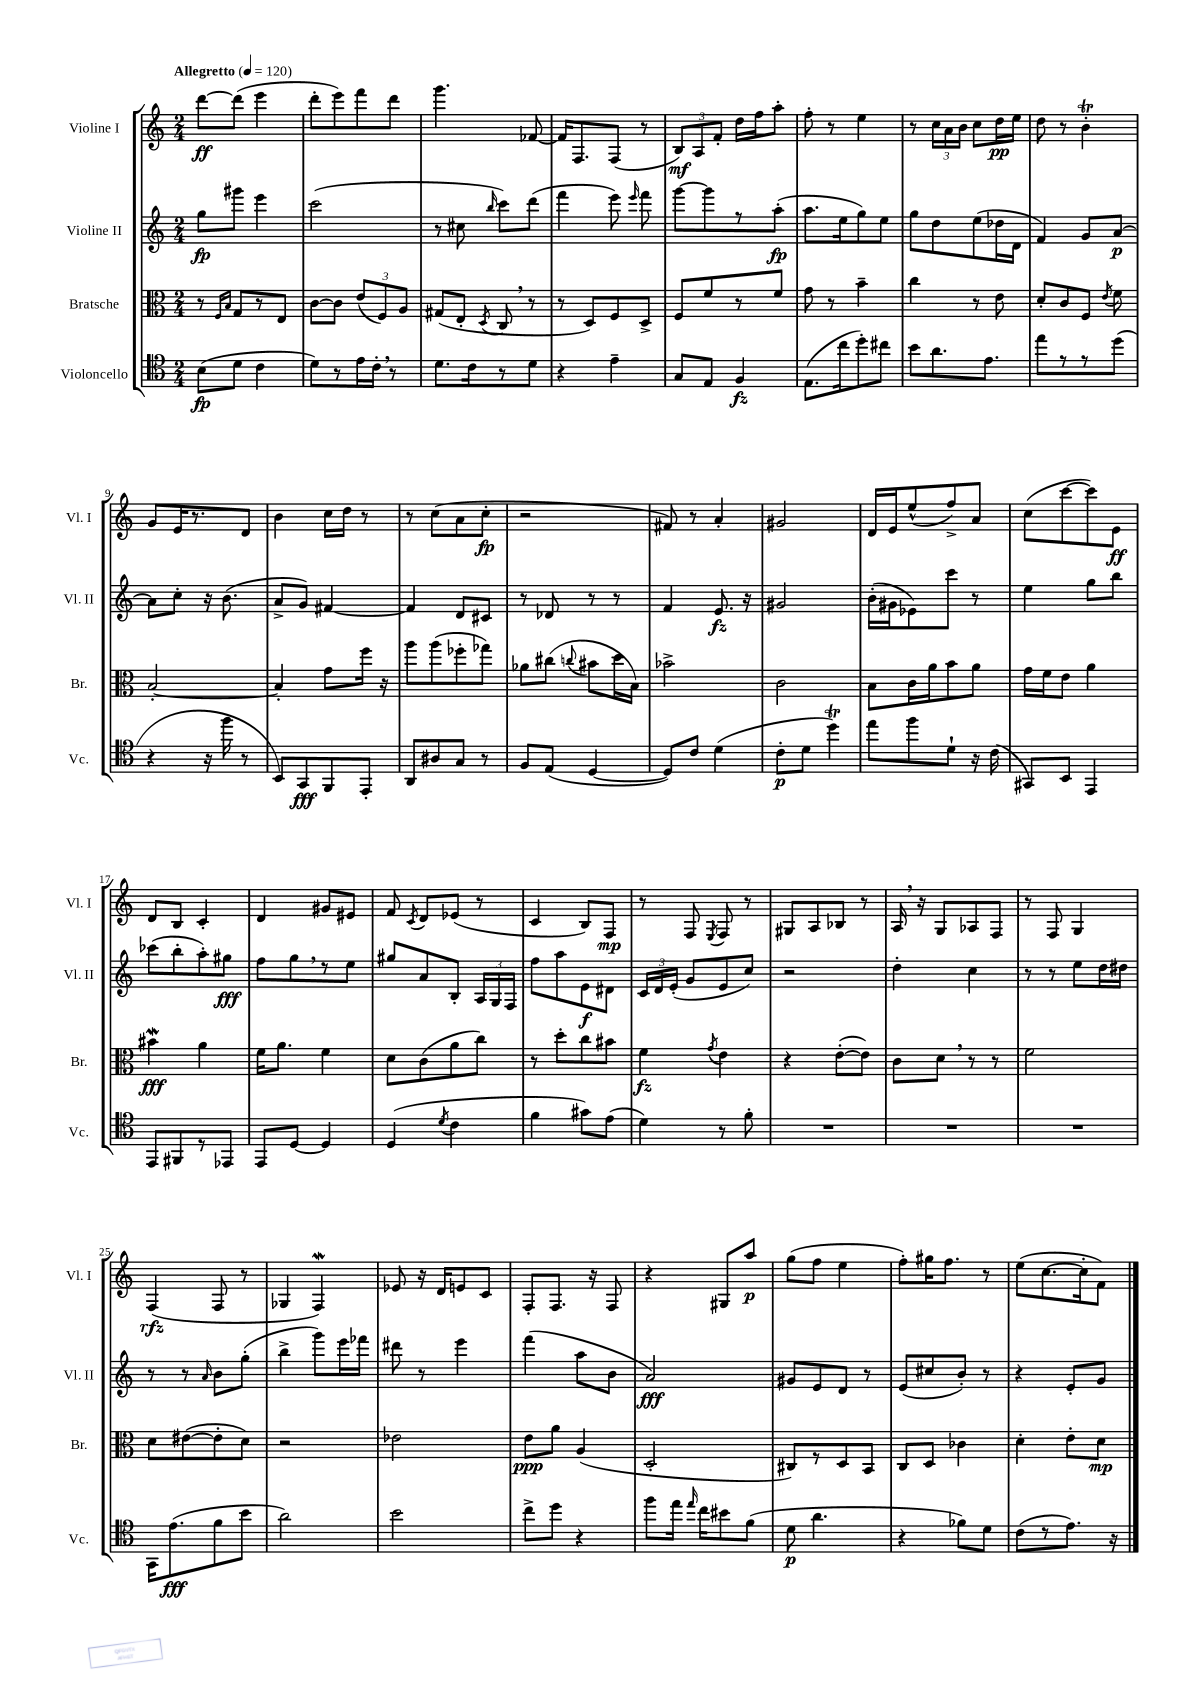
<<
\new StaffGroup <<
\new Staff = "s0" \with { instrumentName = "Violine I" shortInstrumentName = "Vl. I" } {
    \clef treble \key c \major \numericTimeSignature \time 2/4 \tempo "Allegretto" 4 = 120
    \autoBeamOff d'''8[~\ff d'''8]( e'''4 |
    d'''8[-. e'''8) f'''8 d'''8] |
    g'''4. fes'8~ |
    fes'16[ f8. f8]( r8 |
    \tuplet 3/2 { b8[\mf) a8 f'8]-. } d''16[ f''16 a''8]-. |
    f''8-. r8 e''4 |
    r8 \tuplet 3/2 { c''16[ a'16 b'16] } c''8[ d''16\pp e''16] |
    d''8 r8 b'4-.\trill |
    g'8[ e'16 r8. d'8] |
    b'4 c''16[ d''16] r8 |
    r8 c''8[( a'8 c''8]-.\fp |
    r2 |
    fis'8) r8 a'4-. |
    gis'2 |
    d'16[ e'16 e''8-^( f''8->) a'8] |
    c''8[( c'''8~ c'''8) e'8]\ff |
    d'8[ b8] c'4-. |
    d'4 gis'8[ eis'8] |
    f'8 \acciaccatura { c'8 } d'8[ ees'8]( r8 |
    c'4 b8[) f8]\mp |
    r8 f8 \acciaccatura { e8 } f8 r8 |
    gis8[ a8 bes8] r8 |
    a16 \breathe r16 g8[ aes8 f8] |
    r8 f8 g4 |
    f4\rfz( f8 r8 |
    ges4 f4\mordent) |
    ees'8 r16 d'16[ e'8 c'8] |
    f8[-. f8.] r16 f8 |
    r4 gis8[ a''8]\p |
    g''8[( f''8] e''4 |
    f''8[-.) gis''16 f''8.] r8 |
    e''8[( c''8.~ c''16-. f'8]) \bar "|." |
}
\new Staff = "s1" \with { instrumentName = "Violine II" shortInstrumentName = "Vl. II" } {
    \clef treble \key c \major \numericTimeSignature \time 2/4
    \autoBeamOff g''8[\fp gis'''8] e'''4 |
    c'''2( |
    r8 cis''8 \grace { b''16 } c'''8[) d'''8]( |
    f'''4 e'''8) \grace { e'''16 } f'''8 |
    g'''8[~ g'''8 r8 a''8]-.\fp( |
    a''8.[ e''16 g''8) e''8] |
    g''8[ d''8 e''8( des''16 d'16] |
    f'4) g'8[ a'8]~\p |
    a'8[ c''8]-. r16 b'8.( |
    a'8[-> g'8]) fis'4~ |
    fis'4 d'8[ cis'8] |
    r8 des'8 r8 r8 |
    f'4 e'8.\fz r16 |
    gis'2 |
    b'16[-.( gis'16 ees'8) c'''8] r8 |
    e''4 g''8[ b''8] |
    ces'''8[( b''8-. a''8-.) gis''8]\fff |
    f''8[ g''8 \breathe r8 e''8] |
    gis''8[ a'8 b8]-. \tuplet 3/2 { a16[ g16 f16] } |
    f''8[ a''8 e'8\f dis'8] |
    \tuplet 3/2 { c'16[ d'16 e'16]-.( } g'8[ e'8 c''8]) |
    r2 |
    d''4-. c''4 |
    r8 r8 e''8[ d''16 dis''16] |
    r8 r8 \grace { a'16 } b'8[ g''8]-.( |
    b''4-> g'''8[) e'''16 fes'''16] |
    dis'''8 r8 e'''4 |
    f'''4( a''8[ b'8] |
    a'2\fff) |
    gis'8[ e'8 d'8] r8 |
    e'8[( cis''8 b'8]-.) r8 |
    r4 e'8[-. g'8] \bar "|." |
}
\new Staff = "s2" \with { instrumentName = "Bratsche" shortInstrumentName = "Br." } {
    \clef alto \key c \major \numericTimeSignature \time 2/4
    \autoBeamOff r8 \grace { f16[ b16] } g8[ r8 e8] |
    c'8[~ c'8] \tuplet 3/2 { e'8[( f8) a8] } |
    gis8[( e8]-. \acciaccatura { d8 } c8 \breathe r8 |
    r8 d8[) f8 d8]-> |
    f8[ f'8 r8 f'8] |
    g'8 r8 b'4-- |
    c''4 r8 e'8 |
    d'8[-. c'8 f8] \acciaccatura { e'8 } f'8 |
    b2~-. |
    b4-. g'8[ f''16] r16 |
    a''8[ a''8( fes''8-. ges''8]) |
    aes'8[ cis''8]( \appoggiatura { c''8 } bis'8[ d''16 b16]) |
    bes'2-> |
    c'2 |
    b8[ c'16 a'16 b'8 a'8] |
    g'16[ f'16 e'8] a'4 |
    bis'4\mordent\fff a'4 |
    f'16[ a'8.] f'4 |
    d'8[ c'8( a'8 c''8]) |
    r8 d''8[-. c''8 bis'8] |
    f'4\fz \acciaccatura { g'8 } e'4 |
    r4 e'8[~-.( e'8]) |
    c'8[ d'8] \breathe r8 r8 |
    f'2 |
    d'8[ eis'8~( eis'8-. d'8]) |
    r2 |
    ees'2 |
    e'8[\ppp a'8] a4( |
    d2-. |
    cis8[) r8 d8 b,8] |
    c8[ d8] ces'4 |
    d'4-. e'8[-. d'8]\mp \bar "|." |
}
\new Staff = "s3" \with { instrumentName = "Violoncello" shortInstrumentName = "Vc." } {
    \clef tenor \key c \major \numericTimeSignature \time 2/4
    \autoBeamOff b8[\fp( d'8] c'4 |
    d'8[) r8 e'16 c'16]-. \breathe r8 |
    d'8.[ c'16 r8 d'8] |
    r4 e'4-- |
    g8[ e8] f4\fz |
    e8.[( c''16 d''8-.) cis''8] |
    b'8[ a'8. e'8.] |
    e''8[ r8 r8 d''8]( |
    r4 r16 f''16 r8 |
    b,8[) g,8\fff f,8 e,8]-. |
    a,8[ ais8 g8] r8 |
    f8[ e8]( d4~ |
    d8[) c'8] d'4( |
    c'8[-.\p d'8] d''4\trill) |
    e''8[ f''8 d'8]-! r16 c'16( |
    gis,8[) b,8] e,4 |
    e,8[ fis,8 r8 ees,8] |
    e,8[ d8]~ d4 |
    d4( \acciaccatura { d'8 } c'4 |
    f'4 gis'8[) e'8]( |
    d'4) r8 f'8-. |
    R2 |
    R2 |
    R2 |
    g,16[ e'8.\fff( f'8 b'8] |
    a'2) |
    b'2 |
    c''8[-> d''8] r4 |
    f''8[ e''16] \grace { e''16 } c''16[ bis'8 f'8]( |
    d'8\p a'4. |
    r4 fes'8[) d'8] |
    c'8[( r8 e'8.]) r16 \bar "|." |
}
>>
>>
